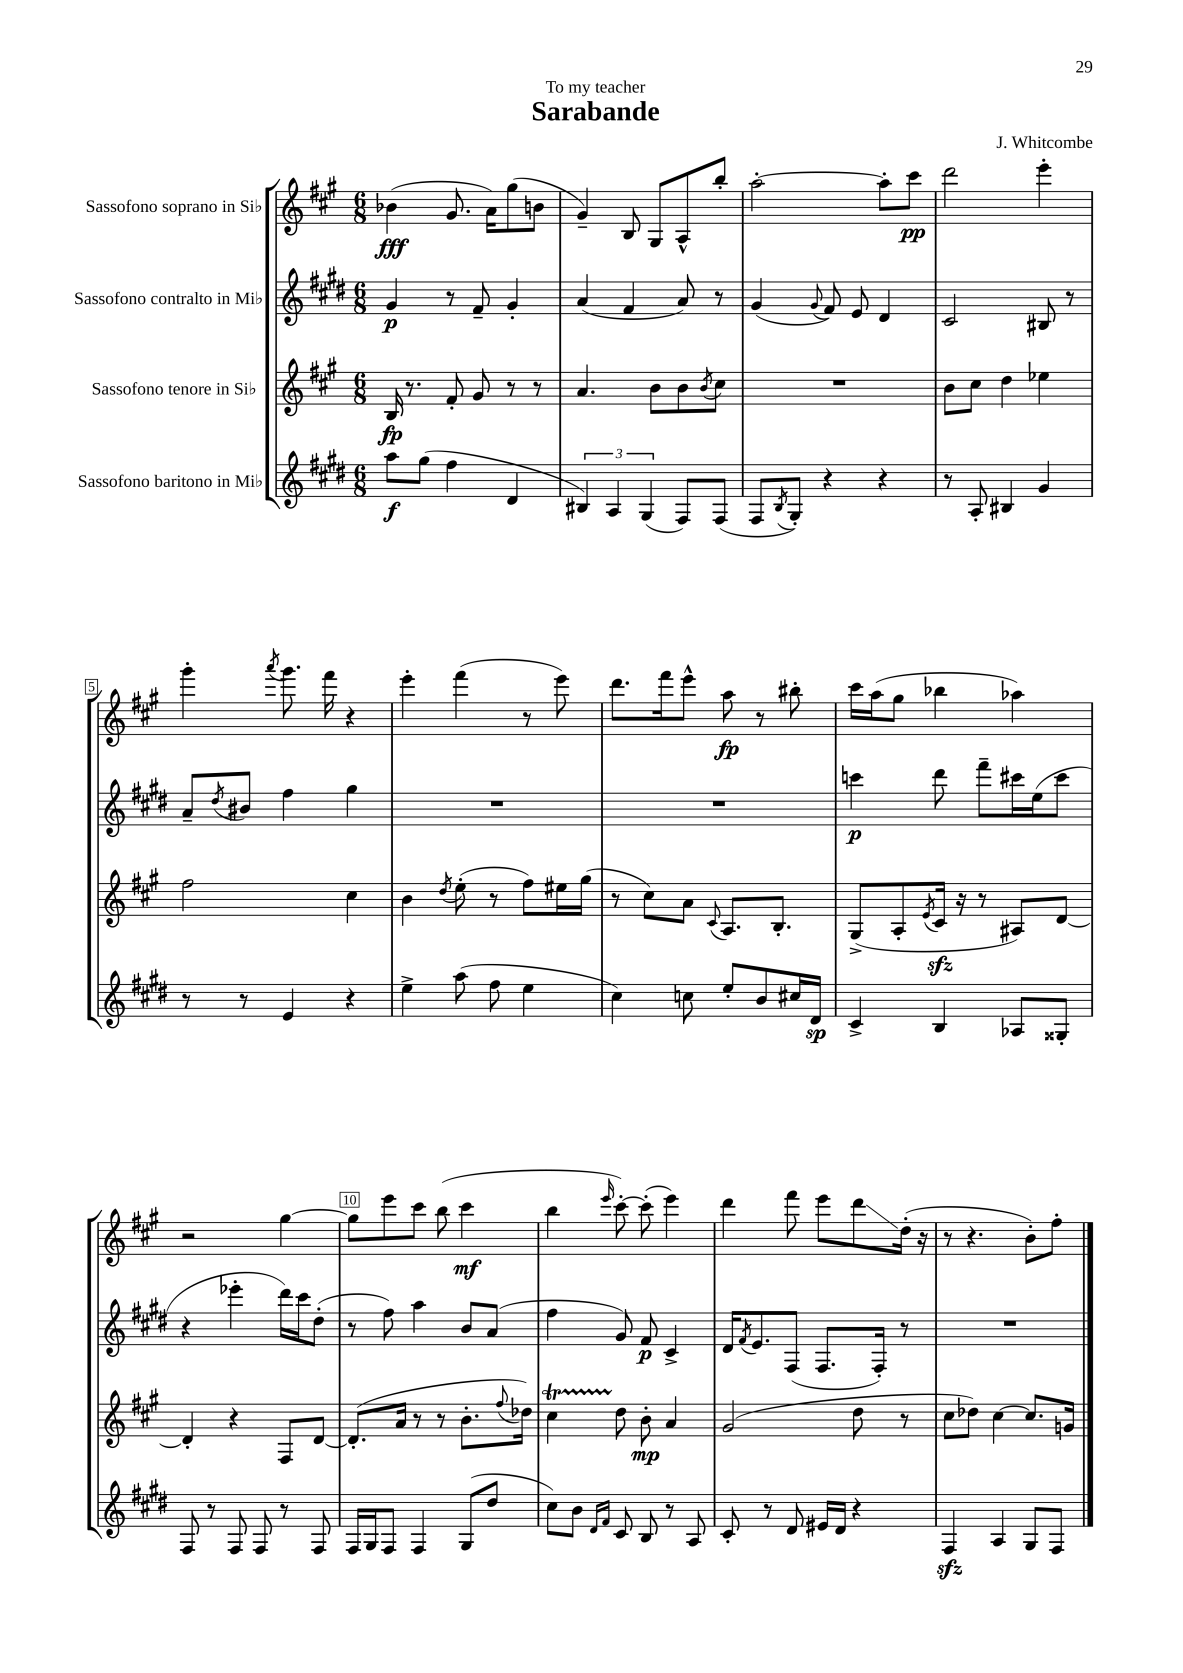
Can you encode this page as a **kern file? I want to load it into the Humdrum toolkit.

**kern	**kern	**kern	**kern
*staff4	*staff3	*staff2	*staff1
*clefG2	*clefG2	*clefG2	*clefG2
*k[f#c#g#d#]	*k[f#c#g#]	*k[f#c#g#d#]	*k[f#c#g#]
*M6/8	*M6/8	*M6/8	*M6/8
8aa	16B	4g#	(4b-
.	8.r	.	.
(8gg#	.	.	.
4ff#	8f#'	8r	8.g#
.	8g#	8f#~	.
.	.	.	16a)
4d#	8r	4g#'	(8gg#
.	8r	.	8b
=	=	=	=
6B#)	4.a	(4a	4g#~)
6A	.	.	.
.	.	4f#	8B
(6G#	.	.	.
.	8b	.	8G#
8F#)	8b	8a)	8A^^
.	8qb	.	.
(8F#	8cc#	8r	8bb'
=	=	=	=
8F#	2.r	(4g#	[2aa'
8qB	.	.	.
8G#')	.	.	.
.	.	8qqg#	.
4r	.	8f#)	.
.	.	8e	.
4r	.	4d#	8aa']
.	.	.	8ccc#
=	=	=	=
8r	8b	2c#	2ddd
8A'	8cc#	.	.
4B#	4dd	.	.
4g#	4ee-	8B#	4eee'
.	.	8r	.
=	=	=	=
8r	2ff#	8a~	4ggg#'
.	.	8qdd#	.
8r	.	8b#	.
.	.	.	8qaaa
4e	.	4ff#	8.ggg#
.	.	.	16fff#
4r	4cc#	4gg#	4r
=	=	=	=
4ee^	4b	2.r	4eee'
.	8qdd	.	.
(8aa	(8ee'	.	(4fff#
8ff#	8r	.	.
4ee	8ff#)	.	8r
.	16ee#	.	8eee)
.	(16gg#	.	.
=	=	=	=
4cc#)	8r	2.r	8.ddd
.	8cc#)	.	.
.	.	.	16fff#
8cc	8a	.	8eee^^
.	8qqc#	.	.
8ee'	8.A	.	8aa
8b	.	.	8r
.	8.B'	.	.
16cc#	.	.	8bb#'
16d#	.	.	.
=	=	=	=
4c#^	(8G#^	4ccc	16ccc#
.	.	.	(16aa
.	8A'	.	8gg#
.	8qe	.	.
4B	16c#	8ddd#	4bb-
.	16r	.	.
.	8r	8fff#~	.
8A-	8A#)	16ccc#	4aa-)
.	.	(16ee	.
8G##'	[8d	8ccc#	.
=	=	=	=
8F#	4d']	4r	2r
8r	.	.	.
8F#	4r	4eee-'	.
8F#	.	.	.
8r	8F#	16ddd#)	[4gg#
.	.	16ccc#	.
8F#	[8d	(8dd#'	.
=	=	=	=
16F#	(8.d']	8r	8gg#]
16G#	.	.	.
8F#	.	8ff#)	8eee
.	16a	.	.
4F#	8r	4aa	8ccc#
.	8r	.	(8bb
(8G#	8.b'	8b	4ccc#
8dd#	.	(8a	.
.	8qqff#	.	.
.	16dd-)	.	.
=	=	=	=
8cc#)	4cc#	4ff#	4bb
8b	.	.	.
16qqd#	.	.	.
16qqf#	.	.	16qqeee
8c#	8dd	8g#)	[8ccc#')
8B	8b'	8f#	(8ccc#']
8r	4a	4c#^	4eee)
8A	.	.	.
=	=	=	=
8c#'	(2g#	16d#	4ddd
.	.	8qf#	.
.	.	8.e	.
8r	.	.	.
8d#	.	(8F#	8fff#
16e#	.	8.F#	8eee
16d#	.	.	.
4r	8dd	.	8ddd
.	.	16F#')	.
.	8r	8r	(16dd'
.	.	.	16r
=	=	=	=
4F#	8cc#	2.r	8r
.	8dd-)	.	4.r
4A	[4cc#	.	.
8G#	8.cc#]	.	8b')
8F#	.	.	8ff#'
.	16g	.	.
==	==	==	==
*-	*-	*-	*-
